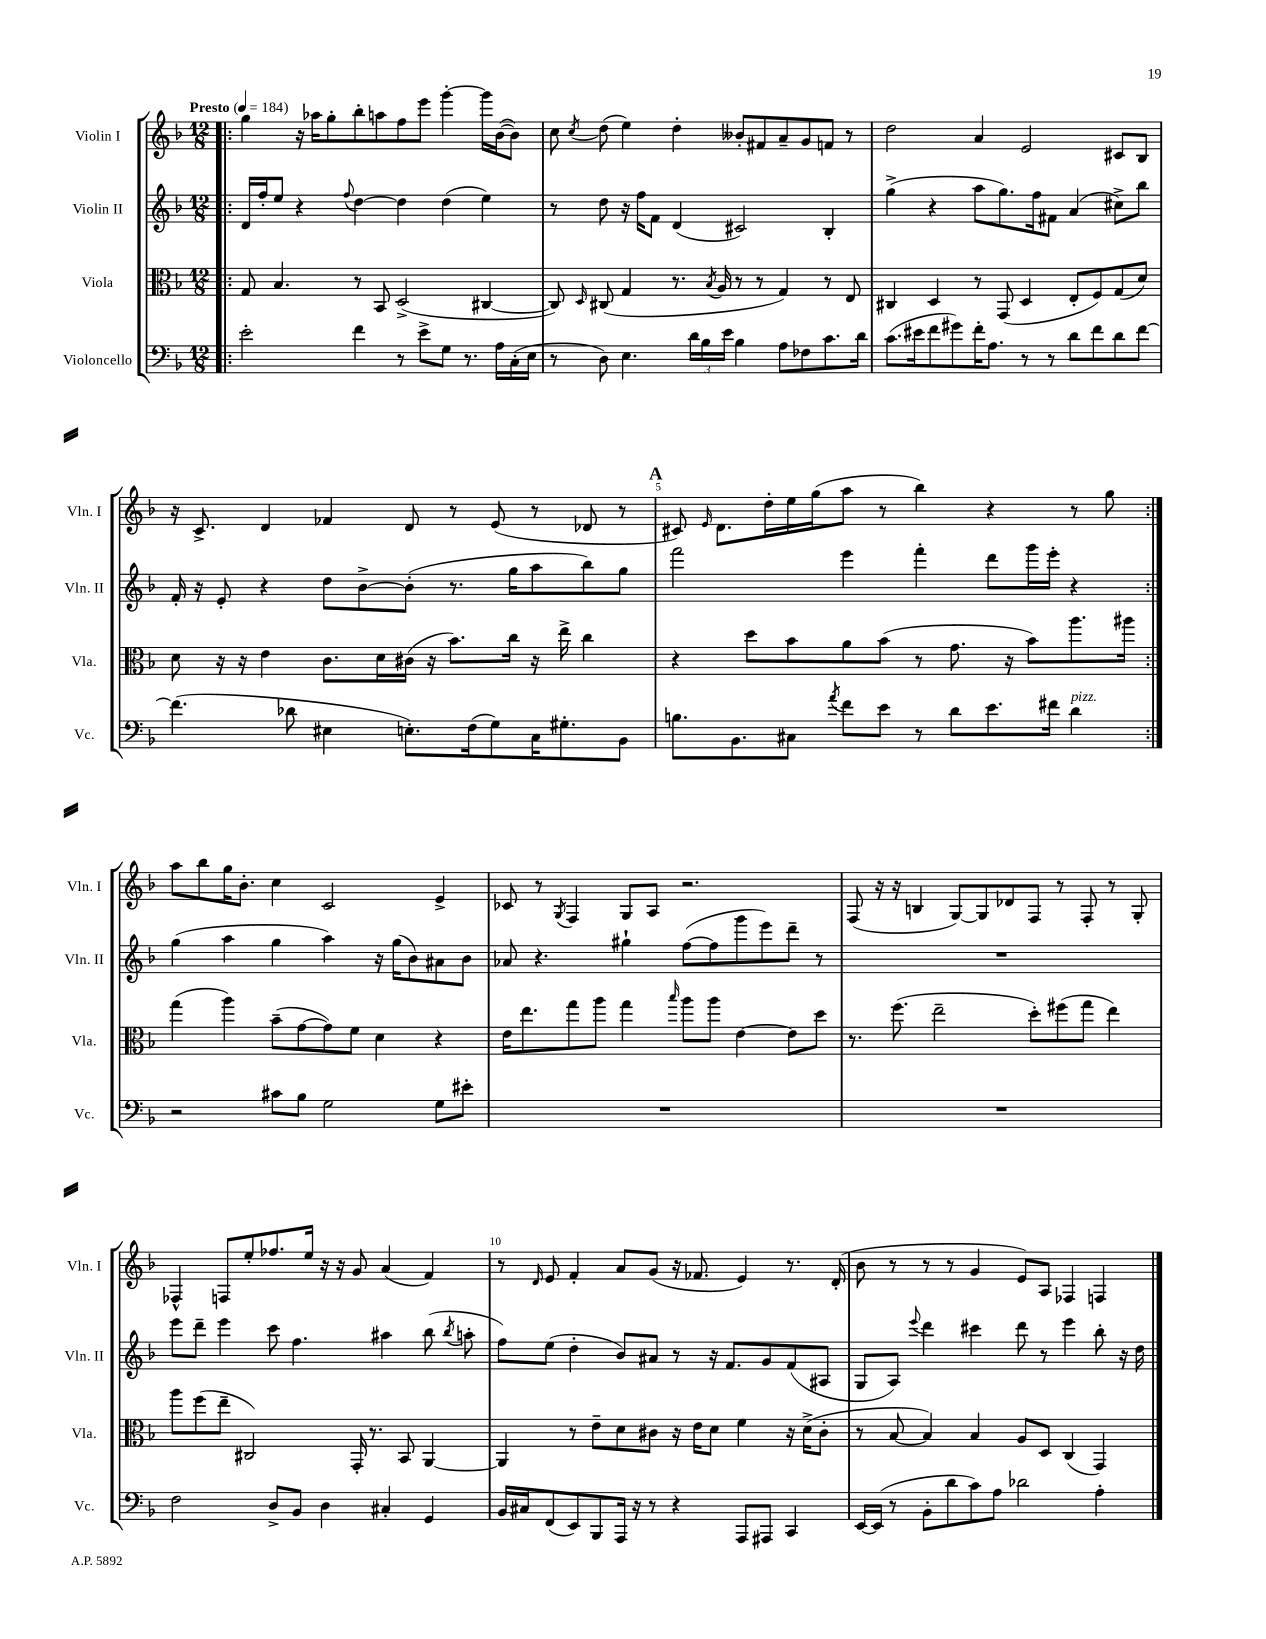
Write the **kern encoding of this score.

**kern	**kern	**kern	**kern
*staff4	*staff3	*staff2	*staff1
*clefF4	*clefC3	*clefG2	*clefG2
*k[b-]	*k[b-]	*k[b-]	*k[b-]
*M12/8	*M12/8	*M12/8	*M12/8
*MM184	*MM184	*MM184	*MM184
=!|:	=!|:	=!|:	=!|:
2e'\	8G/	16d/LL	4gg\
.	.	16ff'/J	.
.	4.B-/	8ee/J	.
.	.	4r	16r
.	.	.	16aa-\LK
.	.	.	8gg'\
.	.	8qqff/	.
4f\	8r	[4dd\	8bb-'\
.	8BB-/	.	8aa\
8r	(2D^/	4dd\]	8ff\
8e^\L	.	.	8eee\J
8G\J	.	(4dd\	[4ggg'\
8.r	.	.	.
.	[4C#/	4ee\)	16ggg\]LL
16A\LL	.	.	([16b-\J
(16C'\	.	.	8b-\]J)
16E\JJ	.	.	.
=	=	=	=
8r	8C#/])	8r	8cc\
.	16qqD/	.	8qcc/
8D\)	(8C#/	8dd\	(8dd\
4.E\	4G/	16r	4ee\)
.	.	16ff\LK	.
.	.	8f\J	.
.	8.r	(4d/	4dd'\
24d\LL	.	.	.
24B-\	.	.	.
.	8qB-/	.	.
.	16A/	.	.
24e\JJ	.	.	.
4B-\	8r	2c#/)	8b--'/L
.	8r	.	8f#/
8A\L	4G/)	.	8a~/
8F-\	.	.	8g/
8.c\	8r	4B-'/	8f/J
.	8E/	.	8r
16d\Jk	.	.	.
=	=	=	=
(8.c\L	4C#/	(4gg^\	2dd\
16e#\k	.	.	.
8f\	4D/	4r	.
8g#\)	.	.	.
16f'\K	8r	8aa\L	4a/
8.A\J	.	.	.
.	(8GG/	8.gg\)	.
8r	4D/	.	2e/
.	.	16ff\k	.
8r	.	8f#\J	.
8d\L	8E'/L	(4a/	.
8f\	8F/)	.	.
8d\	(8G/	8cc#^\L)	8c#/L
[8f\J	8d/J)	8bb-\J	8B-/J
=	=	=	=
(4.f\]	8d\	16f'/	16r
.	.	16r	8.c^/
.	16r	8e'/	.
.	16r	.	.
.	4e\	4r	4d/
8d-\	.	.	.
4E#\	8.c\L	8dd\L	4f-/
.	.	[8b-^\	.
.	16d\L	.	.
8.E'\L)	(16c#\JJ	(8b-'\]J	8d/
.	16r	.	.
.	8.b-\L)	8.r	8r
(16F\k	.	.	.
8G\)	.	.	(8e/
.	16cc\Jk	16gg\LK	.
16C\K	16r	8aa\	8r
8.G#'\	16ee^\	.	.
.	4cc\	8bb-\)	8d-/
8BB-\J	.	8gg\J	8r
=	=	=	=
8.B\L	4r	2fff\	8c#/)
.	.	.	16qqe/
.	.	.	8.d\L
8.BB-\	.	.	.
.	8dd\L	.	.
.	.	.	16dd'\L
8C#\J	8b-\	.	16ee\
.	.	.	(16gg\J
8qa/	.	.	.
8f\L	8a\	4eee\	8aa\J
8e\J	(8b-\J	.	8r
8r	8r	4fff'\	4bb-\)
8d\L	8.g\	.	.
8.e\	.	8ddd\L	4r
.	16r	.	.
.	8b-\L)	16ggg\L	.
16f#\Jk	.	16eee'\JJ	.
4d\	8.aa\	4r	8r
.	.	.	8gg\
.	16aa#\Jk	.	.
=:|!	=:|!	=:|!	=:|!
2r	(4gg\	(4gg\	8aa\L
.	.	.	8bb-\
.	4aa\)	4aa\	16gg\K
.	.	.	8.b-'\J
8c#\L	(8b-~\L	4gg\	4cc\
8B-\J	[8g\	.	.
2G\	8g\])	4aa\)	2c/
.	8f\J	.	.
.	4d\	16r	.
.	.	(16gg\LK	.
.	.	8b-\)	.
8G\L	4r	8a#\	4e^/
8e#'\J	.	8b-\J	.
=	=	=	=
1.r	16e\LK	8a-/	8c-/
.	8.ee\	.	.
.	.	4.r	8r
.	.	.	8qG/
.	8gg\	.	4F/
.	8aa\J	.	.
.	4gg\	4gg#`\	8G/L
.	.	.	8A/J
.	16qqbb-/	.	.
.	8aa\L	([8ff\L	2.r
.	8aa\J	8ff\]	.
.	[4e\	8ggg\	.
.	.	8eee\)	.
.	8e\]L	8ddd~\J	.
.	8dd\J	8r	.
=	=	=	=
1.r	8.r	1.r	(8F/
.	.	.	16r
.	(8.ff\	.	16r
.	.	.	4B/
.	2ee~\	.	.
.	.	.	[8G/L)
.	.	.	8G/]
.	.	.	8d-/
.	8dd'\L)	.	8F/J
.	(8ff#\	.	8r
.	8gg\J	.	8F'/
.	4ee\)	.	8r
.	.	.	8G'/
=	=	=	=
2F\	8aa\L	8eee\L	4F-^^/
.	(8ff\	8ddd~\J	.
.	8ee~\J	4eee\	8F/L
.	2C#/)	.	8ee'/
8D^/L	.	8ccc\	8.ff-/
8BB-/J	.	4.ff\	.
.	.	.	16ee/Jk
4D\	.	.	16r
.	.	.	16r
.	16GG'/	.	8g/
.	8.r	.	.
4C#'/	.	4aa#\	(4a/
.	8BB-/	.	.
4GG/	[4AA/	(8bb-\	4f/)
.	.	8qbb-/	.
.	.	8aa'\	.
=	=	=	=
16BB-/LL	4AA/]	8ff\L)	8r
16C#/J	.	.	.
.	.	.	16qqd/
(8FF/	.	(8ee\J	8e/
8EE/)	8r	4dd'\	4f'/
8BBB-/	8e~\L	.	.
16AAA/Jk	8d\	8b-/L)	8a/L
16r	.	.	.
8r	8c#\J	8a#/J	(8g/J
4r	16r	8r	16r
.	16e\LK	.	8.f-/
.	8d\J	16r	.
.	.	8.f/L	.
8AAA/L	4f\	.	4e/)
8AAA#/J	.	8g/	.
4CC/	16r	(8f/	8.r
.	(16d^\LK	.	.
.	8c#'\J	8A#/J	.
.	.	.	(16d'/
=	=	=	=
[16EE/LL	8r	8G/L	8b-\
(16EE/]JJ	.	.	.
8r	[8B-/	8A/J)	8r
.	.	8qqeee/	.
8BB-'\L	4B-/])	4ddd\	8r
8d\	.	.	8r
8c\)	4B-/	4ccc#\	4g/
8A\J	.	.	.
2d-\	8A/L	8ddd\	8e/L)
.	8D/J	8r	8A/J
.	(4C/	4eee\	4F-/
4A'\	4GG/)	8bb-'\	4F/
.	.	16r	.
.	.	16dd\	.
==	==	==	==
*-	*-	*-	*-
